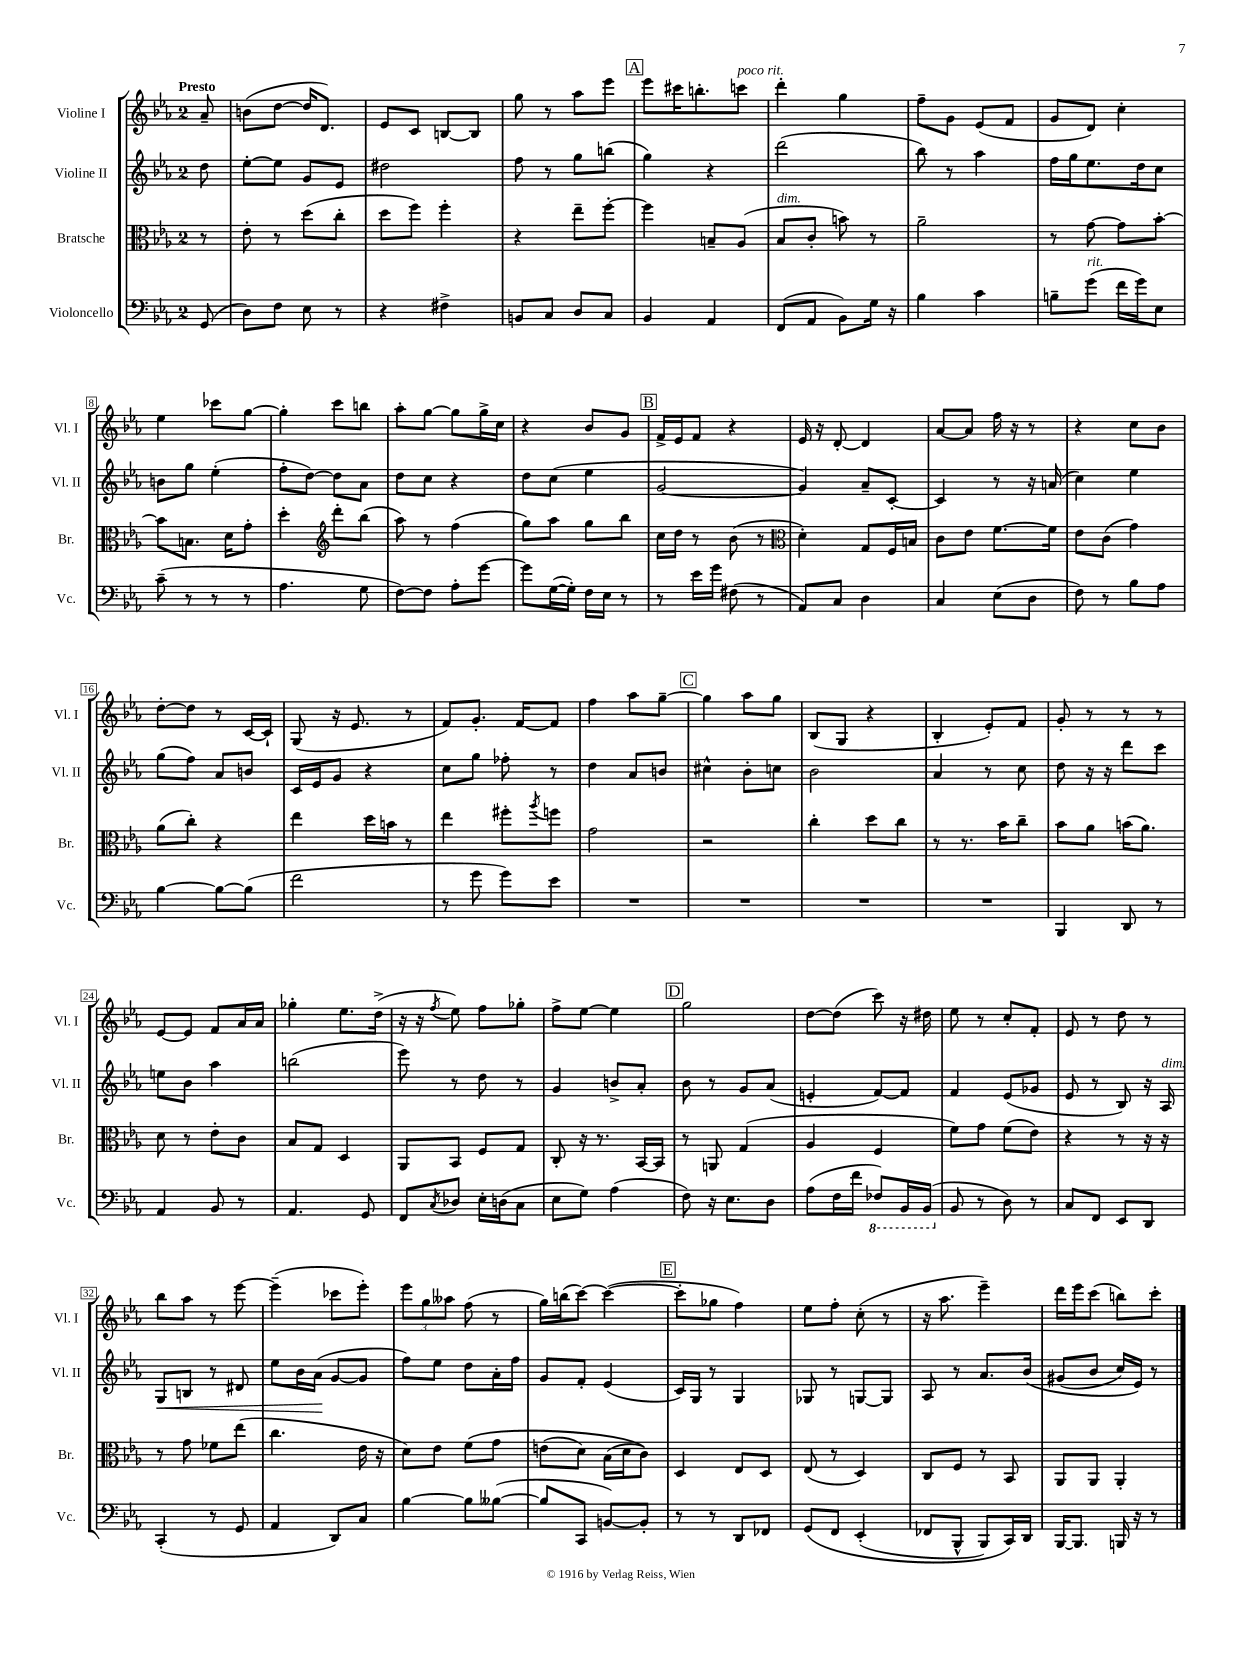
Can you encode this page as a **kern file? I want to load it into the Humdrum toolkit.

**kern	**kern	**kern	**kern
*staff4	*staff3	*staff2	*staff1
*clefF4	*clefC3	*clefG2	*clefG2
*k[b-e-a-]	*k[b-e-a-]	*k[b-e-a-]	*k[b-e-a-]
*M2/4	*M2/4	*M2/4	*M2/4
(8GG	8r	8dd	8a-~
=	=	=	=
8D)	8e-'	[8ee-'	(8b
8F	8r	8ee-]	[8dd
8E-	(8dd	8g	16dd]
.	.	.	8.d)
8r	8cc'	8e-	.
=	=	=	=
4r	8dd	2dd#	8e-
.	8ff)	.	8c
4F#^	4ff'	.	[8B
.	.	.	8B]
=	=	=	=
8BB	4r	8ff	8gg
8C	.	8r	8r
8D	8ee-~	8gg	8aa-
8C	[8ff'	(8bb	8eee-
=	=	=	=
4BB-	4ff]	4gg)	8eee-
.	.	.	16ccc#
.	.	.	8.bb'
4AA-	8B~	4r	.
.	(8A-	.	8ccc
=	=	=	=
(8FF	8B-	(2ddd	4ddd'
8AA-	8c'	.	.
8BB-)	8b)	.	4gg
16G	8r	.	.
16r	.	.	.
=	=	=	=
4B-	2a-~	8bb-)	8ff~
.	.	8r	8g
4c	.	4aa-	(8e-
.	.	.	8f
=	=	=	=
8B~	8r	16ff	8g
.	.	16gg	.
(8g	[8g	8.ee-	8d)
16f	8g]	.	4cc'
16g)	.	16dd	.
8E-	[8b-'	8cc	.
=	=	=	=
(8c~	8b-]	8b	4ee-
8r	8.B	8gg	.
8r	.	(4ee-'	8ccc-
.	16d	.	.
8r	8g'	.	[8gg
=	=	=	=
4.A-	4dd'	8ff'	4gg']
.	.	[8dd)	.
*	*clefG2	*	*
.	8ddd'	8dd]	8ccc
8G	(8bb-	8a-	8bb
=	=	=	=
[8F)	8aa-)	8dd	8aa-'
8F]	8r	8cc	[8gg
8A-'	(4ff	4r	8gg]
[8g	.	.	16gg^
.	.	.	16cc
=	=	=	=
8g]	8gg)	8dd	4r
([16G	8aa-	(8cc	.
16G'])	.	.	.
16F	8gg	4ee-	8b-
16E-	.	.	.
8r	8bb-	.	8g
=	=	=	=
8r	16cc	[2g	16f^
.	16dd	.	16e-
16e-	8r	.	8f
16g	.	.	.
(8F#	(8b-	.	4r
8r	8r	.	.
=	=	=	=
*	*clefC3	*	*
8AA-)	4d')	4g])	16e-
.	.	.	16r
8C	.	.	[8d'
4D	8G	8a-~	4d]
.	16F	[8c'	.
.	16B	.	.
=	=	=	=
4C	8c	4c]	[8a-
.	8e-	.	8a-]
(8E-	[8.f	8r	16ff
.	.	.	16r
8D	.	16r	8r
.	16f]	(16a	.
=	=	=	=
8F)	8e-	4cc)	4r
8r	(8c	.	.
8B-	4g)	4ee-	8cc
8A-	.	.	8b-
=	=	=	=
[4B-	(8a-	(8gg	[8dd'
.	8cc')	8ff)	8dd]
8B-_	4r	8a-	8r
(8B-]	.	8b	[16c
.	.	.	16c`]
=	=	=	=
2f	4ee-	16c	(8G
.	.	16e-	.
.	.	8g	16r
.	.	.	8.e-
.	16dd	4r	.
.	16b	.	.
.	8r	.	8r
=	=	=	=
8r	4ee-	8cc	8f)
8g	.	8gg	8.g'
8g)	8ff#'	8ff-'	.
.	.	.	[16f
.	8qaa-	.	.
8e-	8ff	8r	8f]
=	=	=	=
2r	2g	4dd	4ff
.	.	8a-	8aa-
.	.	8b	[8gg~
=	=	=	=
2r	2r	4cc#^^	4gg]
.	.	8b-'	8aa-
.	.	8cc	8gg
=	=	=	=
2r	4cc'	2b-	(8B-
.	.	.	8G
.	8dd	.	4r
.	8cc	.	.
=	=	=	=
2r	8r	4a-	4B-'
.	8.r	.	.
.	.	8r	8e-')
.	16b-	.	.
.	8cc~	8cc	8f
=	=	=	=
4BBB-	8b-	8dd	8g'
.	8a-	16r	8r
.	.	16r	.
8DD	(16b	8ddd	8r
.	8.a-)	.	.
8r	.	8ccc	8r
=	=	=	=
4AA-	8d	8ee	[8e-
.	8r	8b-	8e-]
8BB-	8e-'	4aa-	8f
8r	8c	.	16a-
.	.	.	16a-
=	=	=	=
4.AA-	8B-	(2bb	4gg-'
.	8G	.	.
.	4D	.	8.ee-
8GG	.	.	.
.	.	.	(16dd^
=	=	=	=
8FF	8AA-	8eee-)	16r
.	.	.	16r
8qC	.	.	8qff
8D-	8BB-	8r	8ee-)
16E-'	8F	8dd	8ff
(16D	.	.	.
8C	8G	8r	8gg-'
=	=	=	=
8E-	8C'	4g	8ff^
8G)	16r	.	[8ee-
.	8.r	.	.
(4A-	.	8b^	4ee-]
.	[16BB-	8a-'	.
.	16BB-]	.	.
=	=	=	=
8F)	8r	8b-	2gg
16r	8AA	8r	.
8.E-	.	.	.
.	(4G	8g	.
8D	.	(8a-	.
=	=	=	=
(8A-	4A-	4e'	[8dd
16F	.	.	(8dd]
16f	.	.	.
8FF-)	4F	[8f)	8ccc)
16BBB-	.	8f]	16r
(16BBB-	.	.	16dd#
=	=	=	=
8BB-	8f)	4f	8ee-
8r	8g	.	8r
8D)	(8f	(8e-	8cc'
8r	8e-)	8g-	8f'
=	=	=	=
8C	4r	8e-	8e-
8FF	.	8r	8r
8EE-	8r	8B-)	8dd
8DD	16r	16r	8r
.	16r	16A-	.
=	=	=	=
(4CC'	8r	8G	8bb-
.	8g	8B	8aa-
8r	8f-	8r	8r
8GG	(8ee-	8d#	[8eee-
=	=	=	=
4AA-	4.cc	8ee-	(4eee-~]
.	.	16b-	.
.	.	(16a-	.
8DD)	.	[8g	8ccc-
8C	16e-	8g]	8eee-')
.	16r	.	.
=	=	=	=
[4B-	8d)	8ff)	12eee-
.	.	.	12gg
.	8e-	8ee-	.
.	.	.	12aa--
8B-]	&(8f	8dd	(8ff
([8B--	8g	16a-'	8r
.	.	16ff	.
=	=	=	=
8B--]	(8e	8g	16gg)
.	.	.	(16bb
8CC	8d)	8f'	[8ccc)
[8BB)	(16B-	(4e-	(4ccc_
.	16d	.	.
8BB']	8c)&)	.	.
=	=	=	=
8r	4D	16c)	8ccc']
.	.	16G	.
8r	.	8r	8gg-
8DD	8E-	4G	4ff)
8FF-	8D	.	.
=	=	=	=
&(8GG	(8E-	8G-	8ee-
8FF	8r	8r	8ff'
(4EE-'	4D)	[8G	(8cc'
.	.	8G]	8r
=	=	=	=
8FF-	8C	8A-	16r
.	.	.	8.aa-
8BBB-^^	8F	8r	.
8BBB-)	8r	8.a-	4eee-~)
16CC&)	8BB-	.	.
16DD	.	&(16b-	.
=	=	=	=
[16BBB-	8AA-	(8g#	16ddd
8.BBB-]	.	.	16eee-
.	8AA-	8b-	(8ccc
16BBB	4AA-'	16cc)	8bb)
16r	.	16e-&)	.
8r	.	8r	8ccc'
==	==	==	==
*-	*-	*-	*-
